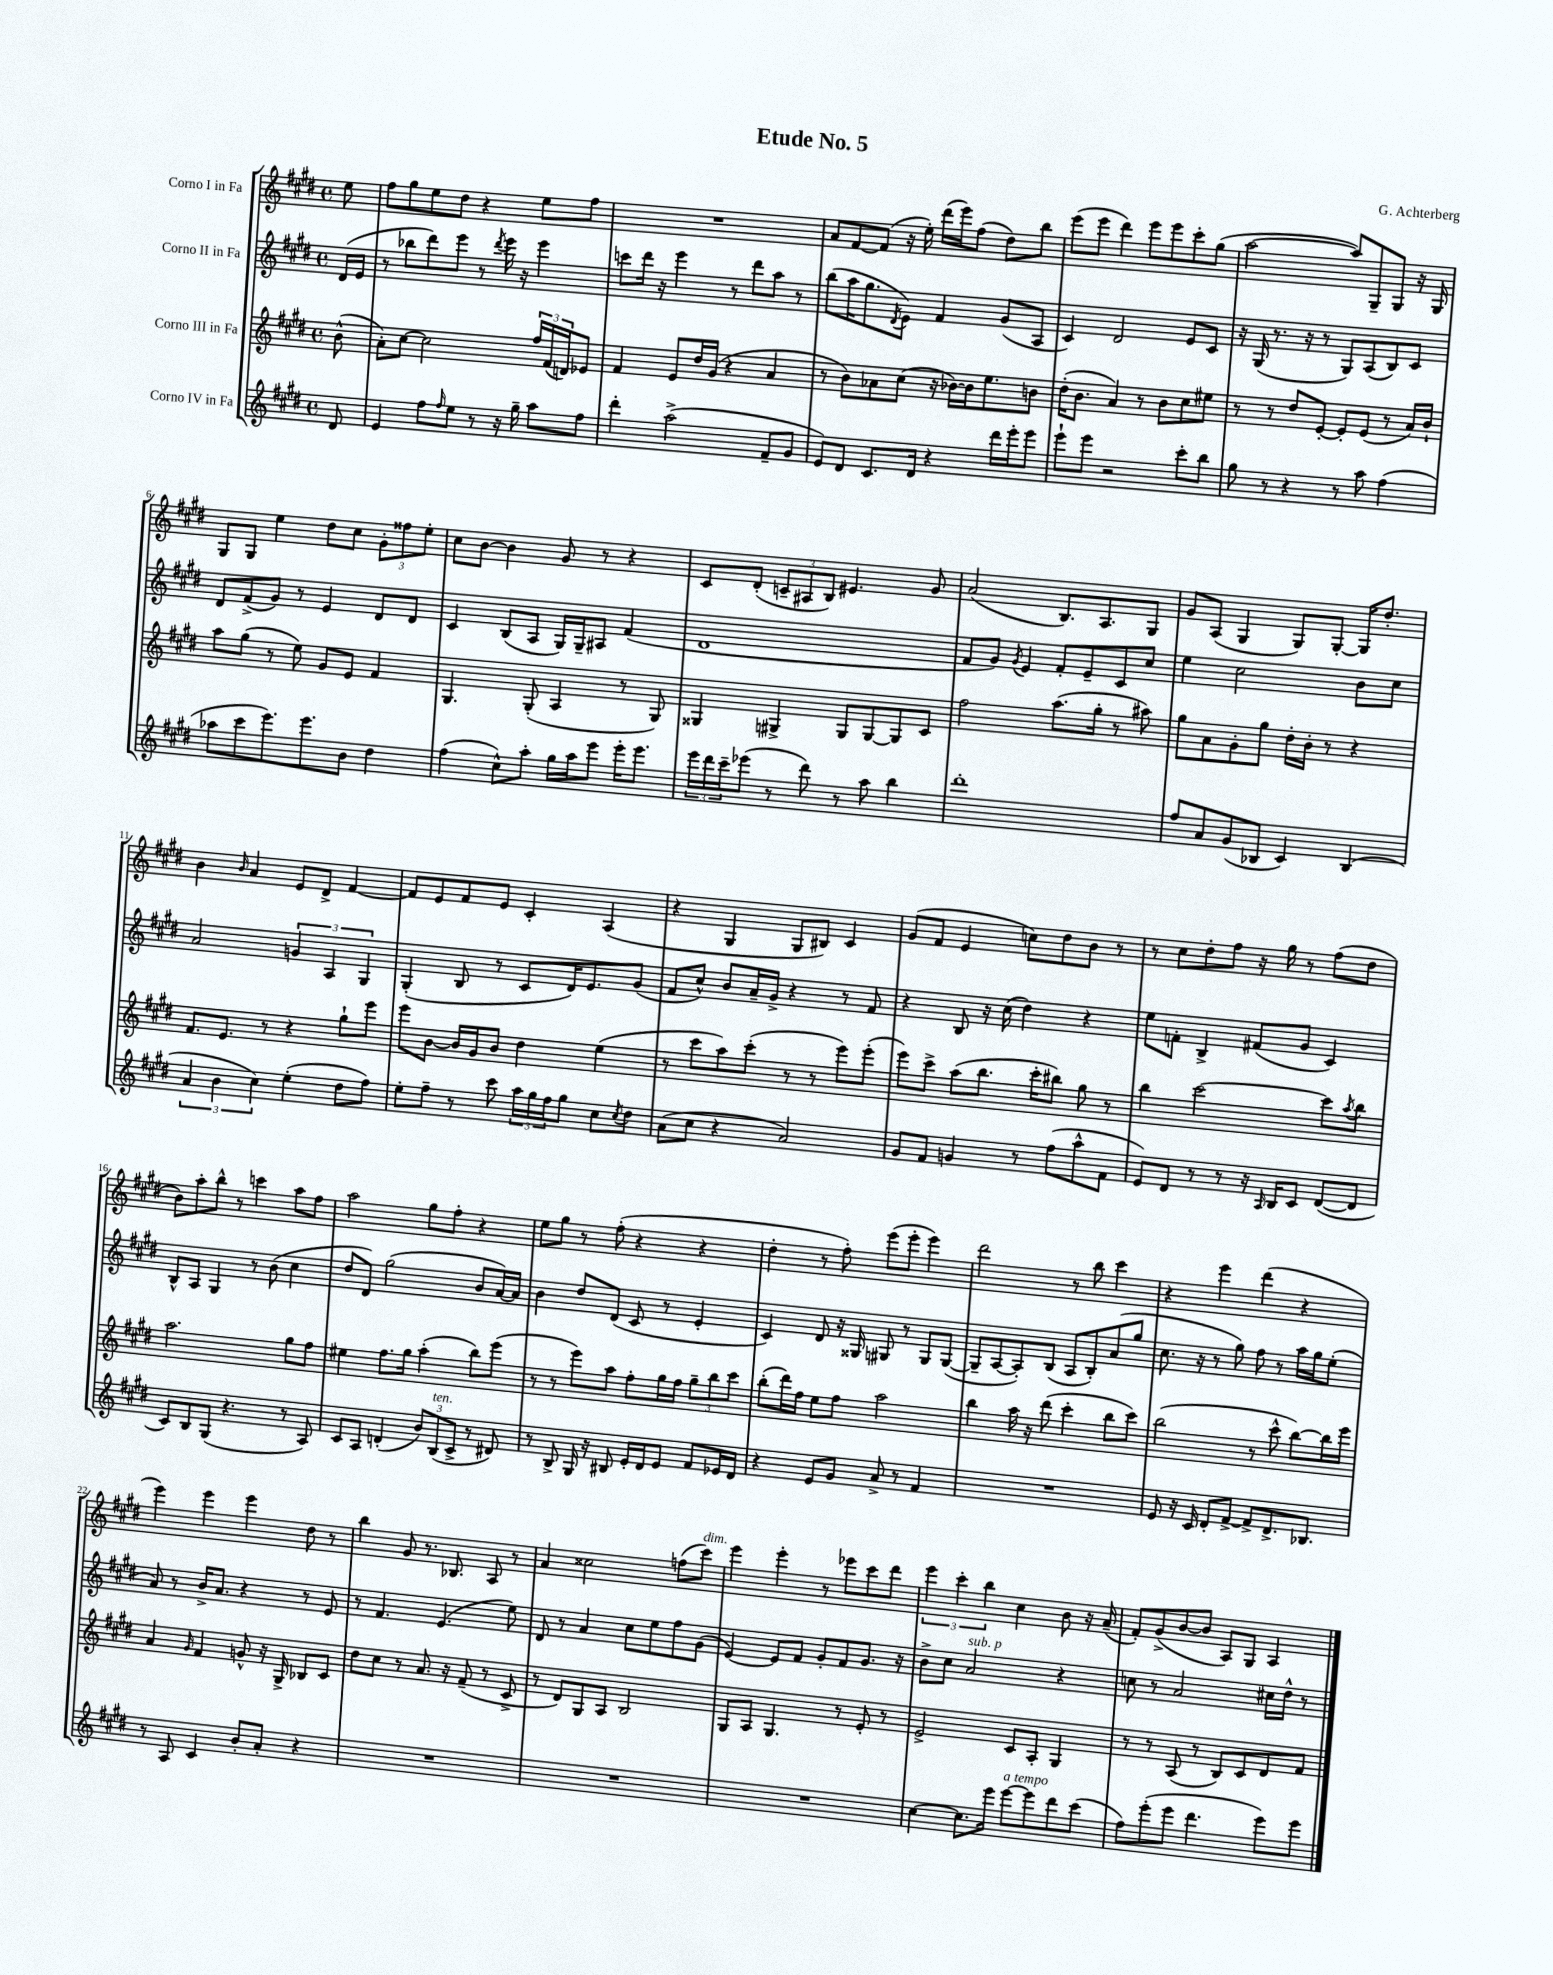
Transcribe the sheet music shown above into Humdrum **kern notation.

**kern	**kern	**kern	**kern
*staff4	*staff3	*staff2	*staff1
*clefG2	*clefG2	*clefG2	*clefG2
*k[f#c#g#d#]	*k[f#c#g#d#]	*k[f#c#g#d#]	*k[f#c#g#d#]
*M4/4	*M4/4	*M4/4	*M4/4
*met(c)	*met(c)	*met(c)	*met(c)
8d#/	(8b^^\	(16d#/LL	8ee\
.	.	16e/JJ	.
=	=	=	=
4e/	8a'\L)	8r	8ff#\L
.	[8cc#\J	8bb-\L	8gg#\
8ff#\L	2cc#\]	8ddd#\)	8ee\
16qqff#/	.	.	.
8ee\J	.	8eee\J	8dd#\J
8r	.	8r	4r
.	.	8qddd#/	.
16r	.	16eee\	.
16gg#~\	.	16r	.
8aa\L	24ff#/LL	4eee\	8ee\L
.	(24f#/	.	.
.	24d/J)	.	.
8ff#\J	8e-/J	.	8ff#\J
=	=	=	=
4ddd#'\	4f#/	8ccc\L	1r
.	.	16ddd#\Jk	.
.	.	16r	.
(2aa^\	8e/L	4eee\	.
.	16dd#/L	.	.
.	(16g#/JJ	.	.
.	4r	8r	.
.	.	8ddd#\L	.
8f#~/L	4a/	8aa\J	.
8g#/J	.	8r	.
=	=	=	=
8e/L)	8r	(8bb\L	8a/L
8d#/J	8b\L)	16aa\K	[8f#/
.	.	8.gg#\	.
8.c#/L	8a-\	.	(8f#/]J
.	.	8qd#/	.
.	(8cc#\J	8e\J)	16r
16d#/Jk	.	.	16ee'\)
4r	16r	4f#/	(16ddd#\LL
.	[16b-\LL)	.	16eee\J)
.	16b-\]J	.	(8ff#\J
.	8.ee\	.	.
16ddd#\LL	.	(8g#/L	8dd#\L)
16eee'\J	.	.	.
8eee\J	8b\J	8A/J	8bb\J
=	=	=	=
8eee`\L	(16dd#'\LK	4c#/)	(8eee\L
.	8.b\J	.	.
8eee\J	.	.	8eee\J
2r	4a/)	2d#/	4ddd#\)
.	8r	.	8eee\L
.	8b\L	.	8eee\
8ccc#'\L	8cc#\	8e/L	8ccc#'\
8bb\J	8ee#\J	8c#/J	(8gg#\J
=	=	=	=
8gg#\	8r	16r	[2aa\
.	.	(16G#/	.
8r	8r	8.r	.
4r	8dd#/L	.	.
.	.	16r	.
.	[8e'/J	8r	.
8r	8e'/]L	8G#/L)	8aa/]L)
8aa\	(8e/J	(8A/	8G#~/
(4ff#\	8r	8B/)	8G#/J
.	16a/LL)	8c#/J	16r
.	16b`/JJ	.	16G#/
=	=	=	=
8aa-\L	8aa\L	8d#/L	8G#/L
8ccc#\	(8gg#\J	(8f#^/	8G#/J
8.eee\)	8r	8g#/J)	4ee\
.	8ee\)	8r	.
8.eee\	.	.	.
.	8g#/L	4e/	8dd#\L
8b\J	8e/J	.	8cc#\J
4dd#\	4f#/	8d#/L	12g#'\L
.	.	.	12ff##\
.	.	8d#/J	.
.	.	.	12ee'\J
=	=	=	=
(4ff#\	4.G#/	4c#/	8cc#\L
.	.	.	[8b\J
8cc#^^\L)	.	(8B/L	4b\]
8aa'\J	(8G#'/	8A/J	.
16gg#\LL	4A/	16G#/LL)	8g#/
16aa\J	.	16G#~/J	.
8eee\J	.	8A#/J	8r
16eee'\LK	8r	(4f#/	4r
8.eee\J	.	.	.
.	8G#/)	.	.
=	=	=	=
24eee\LL	4G##/	1d#	8c#/L
24ddd#\	.	.	.
24ccc#~\J	.	.	.
(8eee-\J	.	.	(8d#'/J
8r	4G#^/	.	12c~/L
.	.	.	12A#/
8ddd#\)	.	.	.
.	.	.	12B/J)
8r	8G#/L	.	4.e#/
8aa\	[8G#/	.	.
4bb\	8G#/]	.	.
.	8c#/J	.	8g#/
=	=	=	=
1ddd#'	2ff#\	8f#/L	(2a/
.	.	8g#/J)	.
.	.	8qg#/	.
.	.	4e/	.
.	(8.aa\L	8f#'/L	8.B/L)
.	.	8e~/	.
.	16gg#'\Jk	.	8.A/
.	8r	8c#/	.
.	8aa#\)	8cc#/J	8G#/J
=	=	=	=
8ff#/L	8gg#\L	4ee\	8g#/L
8a/	8a\	.	(8A/J
(8g#/	8g#'\	2cc#\	4G#/
8B-/J	8gg#\J	.	.
4c#/)	16dd#'\LL	.	8G#/L)
.	16b'\JJ	.	.
.	8r	.	[8G#'/J
(4B-/	4r	8b\L	16G#/]LK
.	.	.	8.dd#'/J
.	.	8cc#\J	.
=	=	=	=
6a/	8.f#/L	2a/	4b\
6b\	.	.	.
.	8.e/J	.	.
.	.	.	16qqb/
.	.	.	4a/
6cc#\)	.	.	.
.	8r	.	.
(4ee'\	4r	6g/	8e/L
.	.	.	8d#^/J
.	.	6A/	.
8dd#\L	8gg#`\L	.	[4f#/
.	.	6G#/	.
8ff#\J)	8eee\J	.	.
=	=	=	=
8ee'\L	8eee\L	(4G#'/	8f#/]L
8ff#~\J	[8b\J	.	8e/
8r	16b/]LL	8B/	8f#/
.	16g#/J	.	.
8ccc#\	8b/J	8r	8e/J
24aa\LL	4dd#\	8c#/L	4c#'/
24gg#\	.	.	.
24ff#\J	.	.	.
8gg#\J	.	16d#/K)	.
.	.	8.e/	.
8cc#\L	(4ee\	.	(4A/
8qcc#/	.	.	.
8dd#\J	.	(8g#/J	.
=	=	=	=
(8a\L	8r	8f#/L	4r
8cc#\J	8ccc#\L	8cc#^^/J)	.
4r	8aa\)	8b/L	4G#/
.	(8ccc#'\J	16a~/L	.
.	.	16g#^/JJ	.
2a/)	8r	4r	8G#/L
.	8r	.	8B#/J)
.	8eee\L)	8r	4c#/
.	(8eee'\J	8f#/	.
=	=	=	=
8g#/L	8eee\L)	4r	(8g#/L
8f#/J	8ccc#^\J	.	8f#/J
4g/	(8aa\L	8B/	4e/
.	8.bb\J	16r	.
.	.	(16cc#\	.
8r	.	4dd#\)	8cc\L)
.	16ccc#'\LK	.	.
(8ff#\L	8bb#\J)	.	8dd#\
8aa^^\	8gg#\	4r	8b\J
8f#\J	8r	.	8r
=	=	=	=
8e/L)	4bb\	8ee\L	8r
8d#/J	.	8f'\J	8cc#\L
8r	[2ccc#\	4B^/	8dd#'\
8r	.	.	8ff#\J
16r	.	(8f#/L	16r
16qqA/	.	.	.
16B/LK	.	.	16gg#\
8c#/J	.	8g#/J	8r
([8d#/L	8ccc#\]L	4c#/)	(8ff#\L
.	8qaa/	.	.
8d#/]J	8bb\J	.	8dd#\J
=	=	=	=
8c#/L)	2.aa\	8B^^/L	8b\L)
8B/	.	8A/J	8aa'\
(8G#/J	.	4G#/	8bb^^\J
4.r	.	.	8r
.	.	8r	4ccc\
.	.	(8b\	.
8r	8gg#\L	4cc#\	8aa\L
8A/)	8ff#\J	.	8ff#\J
=	=	=	=
8c#/L	4ee#\	8dd#/L	2aa\
8A/J	.	8d#/J)	.
(4d'/	8.ff#\L	(2gg#\	.
.	16gg#\Jk	.	.
12b/L)	(4aa'\	.	8gg#\L
(12B/	.	.	.
.	.	.	8ff#'\J
12c#^/J	.	.	.
8r	8bb\L)	8b/L	4r
8d#/)	(8eee\J	[16a/L)	.
.	.	16a/]JJ	.
=	=	=	=
8r	8r	4b\	8ee\L
8B^/	8r	.	8gg#\J
16G#/	8eee\L)	8dd#/L	8r
16r	.	.	.
8B#/	8aa\J	(8d#/J	(8ff#'\
16e'/LL	8ff#'\L	8c#/	4r
16d#/J	.	.	.
8e/J	16gg#\L	8r	.
.	16ff#\JJ	.	.
8f#/L	12gg#~\L	4e'/	4r
.	12bb\	.	.
16e-/L	.	.	.
.	12ccc#\J	.	.
16d#/JJ	.	.	.
=	=	=	=
4r	(8bb'\L	4c#/)	4dd#'\
.	16ddd#\L)	.	.
.	16ff#\JJ	.	.
8e/L	8ee\L	8d#/	8r
8g#/J	8ff#\J	16r	8ff#'\)
.	.	16G##/	.
8a^/	2aa\	8G#/	(8eee\L
8r	.	8r	8eee'\J
4f#/	.	8G#/L	4eee\)
.	.	([8G#/J	.
=	=	=	=
1r	4bb\	8G#~/]L	2ddd#\
.	.	[8A/	.
.	16aa\	8A'/])	.
.	16r	.	.
.	(8ddd#\	(8B/J	.
.	4ccc#'\	8A/L	8r
.	.	8B'/)	8bb\
.	8bb\L	(8a/	4ccc#\
.	8ccc#\J)	8gg#/J	.
=	=	=	=
8e/	(2bb\	8.cc#\	4r
16r	.	.	.
16c#/	.	16r	.
8d#'/L	.	8r	4eee\
[8f#^/J	.	8gg#\)	.
8f#^/]L	8r	8ff#\	(4ddd#\
8.d#^/	8ccc#^^\	8r	.
.	[8bb\L)	16aa\LL	4r
8.B-/J	.	16gg#\J	.
.	16bb\]L	(8ee'\J	.
.	16eee\JJ	.	.
=	=	=	=
8r	4a/	8a/)	4eee\)
8A/	.	8r	.
.	16qqg#/	.	.
4c#/	4f#/	16b^/LK	4eee\
.	.	8.a/J	.
8b'/L	8g^^/	4r	4eee\
8a'/J	16r	.	.
.	16G#^/	.	.
4r	8B-/L	8r	8dd#\
.	8c#/J	8e/	8r
=	=	=	=
1r	8dd#\L	8r	4bb\
.	8cc#\J	4.f#/	.
.	8r	.	8g#/
.	8.a/	.	8.r
.	.	(4.e/	.
.	16r	.	8.B-/
.	(8f#~/	.	.
.	8r	.	8A/
.	8c#^/	8ee\)	8r
=	=	=	=
1r	8r	8d#/	4a/
.	8d#/L)	8r	.
.	8G#/	4a/	2cc##\
.	8A/J	.	.
.	2B/	8cc#\L	.
.	.	8ee\	.
.	.	8ff#\	(8ff\L
.	.	(8g#\J	8ccc#\J)
=	=	=	=
1r	8G#/L	[4e/)	4eee\
.	8A/J	.	.
.	4.G#/	8e/]L	4eee'\
.	.	8f#/J	.
.	.	8g#'/L	8r
.	8r	8f#/	8eee-\L
.	8e'/	8.g#/J	8ccc#\
.	8r	.	8ddd#\J
.	.	16r	.
=	=	=	=
[4cc#\	2e^/	8b^\L	6eee\
.	.	8cc#\J	.
.	.	.	6ccc#'\
8.cc#\]L	.	2a/	.
.	.	.	6bb\
16eee\Jk	.	.	.
[8eee\L	8c#/L	.	4cc#\
8eee\]	8A'/J	.	.
8ddd#\	4G#/	4r	8b\
(8ccc#\J	.	.	16r
.	.	.	(16a~/
=	=	=	=
8ff#\L)	8r	8cc\	8f#'/L)
(8eee'\	8r	8r	(8g#^/
8eee\J	(8A/	2a/	[8b/
4.ddd#\	8r	.	8b/]J
.	8B/L)	.	8A/L)
.	8c#/	.	8G#/J
8eee\L)	8d#/	16cc#\LL	4A/
.	.	16dd#^^\JJ	.
8eee\J	8f#/J	8r	.
==	==	==	==
*-	*-	*-	*-
